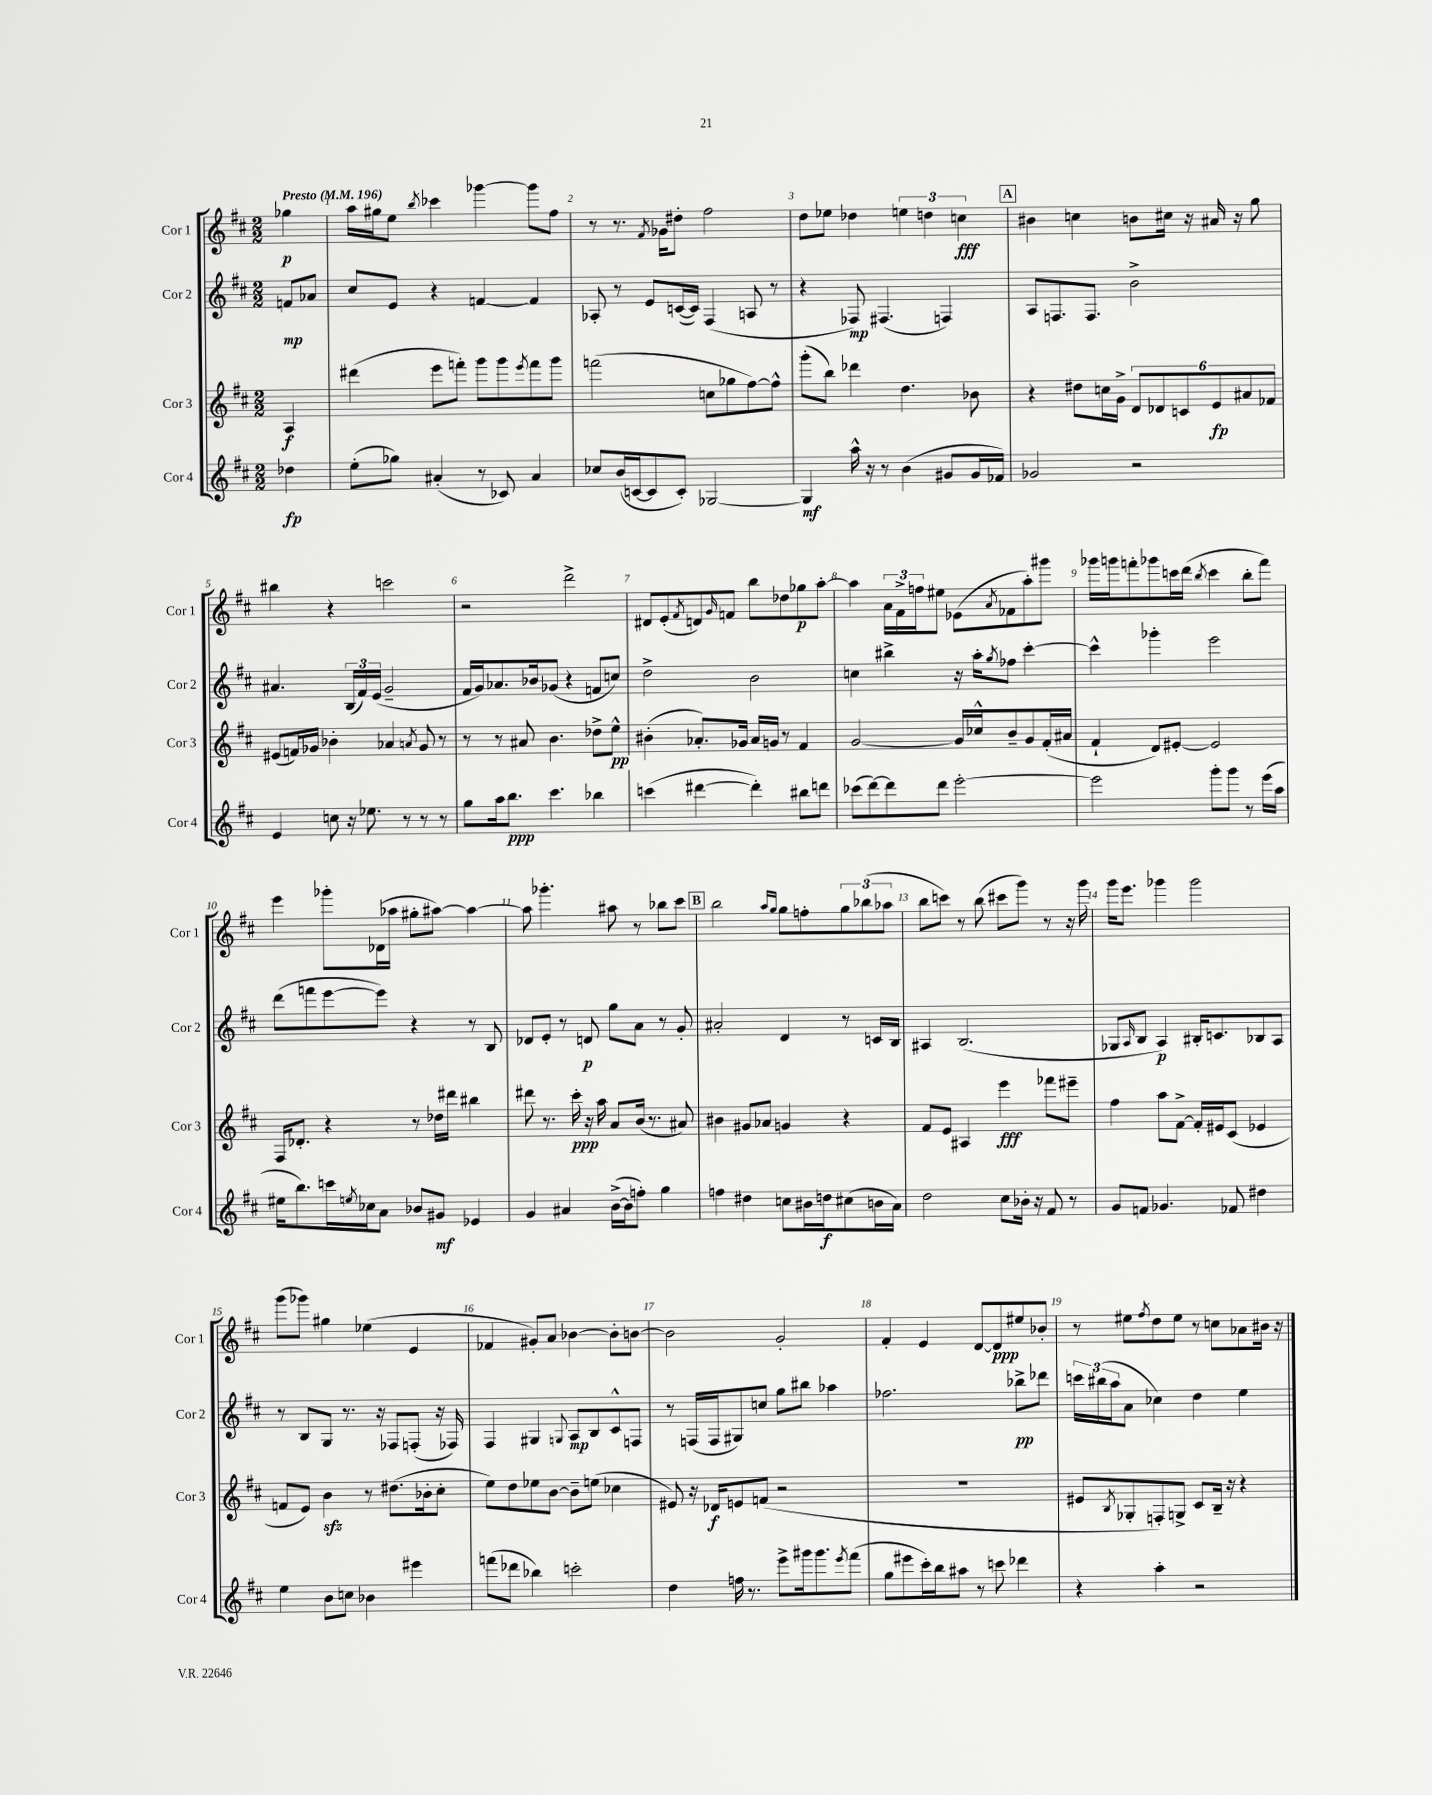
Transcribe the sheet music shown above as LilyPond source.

<<
\new StaffGroup <<
\new Staff = "s0" \with { instrumentName = "Cor 1" shortInstrumentName = "Cor 1" } {
    \clef treble \key d \major \numericTimeSignature \time 2/2 \partial 4 \tempo "Presto" 4 = 196
    ges''4\p |
    a''16 gis''16 e''8 \acciaccatura { b''8 } ces'''4 ges'''4~ ges'''8 fis''8 |
    r8 r8. \acciaccatura { fis'8 } ges'16 dis''8-. fis''2 |
    d''8 ees''8 des''4 \tuplet 3/2 { e''4 d''4 c''4\fff } |
    \mark \markup { \box "A" } bis'4 c''4 b'8 cis''16 r16 ais'16 r16 g''8 |
    bis''4 r4 c'''2 |
    r2 d'''2-> |
    dis'8 e'8-.( \acciaccatura { fis'8 } d'8) \grace { g'16 } f'8 b''8 des''8 ges''8\p a''8~-. |
    a''4 \tuplet 3/2 { a'16 fis'16-> f''16 } eis''8 ees'8( \acciaccatura { a'8 } fes'8 a''8-.) gis'''8 |
    ges'''16 g'''16 f'''8-. ges'''8 c'''16 d'''16( \acciaccatura { b''8 } c'''4 b''8-. f'''8) |
    e'''4 ges'''8-. des'16( aes''16 gis''8-. ais''8~) ais''4~ |
    ais''8 ges'''4.-. ais''8 r8 bes''8 cis'''8 |
    \mark \markup { \box "B" } b''2 \grace { a''16 g''16 } g''8 f''8-. \tuplet 3/2 { g''8 bes''8( aes''8 } |
    b''8 c'''8) r8 b''8( cis'''8 g'''8) r8 r16 g'''16 |
    g'''16 e'''8. ges'''4 ges'''2 |
    g'''8( ges'''8) gis''4 ees''4( e'4 |
    fes'4 gis'8-.) a'8 bes'4~ bes'8-. b'8~ |
    b'2 g'2-. |
    fis'4-. e'4 d'8~ d'8\ppp eis''8 bes'8-. |
    r8 eis''8 \acciaccatura { fis''8 } d''8 eis''8 r8 c''8 aes'8 bis'16 r16 \bar "|." |
}
\new Staff = "s1" \with { instrumentName = "Cor 2" shortInstrumentName = "Cor 2" } {
    \clef treble \key d \major \numericTimeSignature \time 2/2 \partial 4
    f'8\mp aes'8 |
    cis''8 e'8 r4 f'4~ f'4 |
    aes8-. r8 e'8 c'16~( c'16) fis4( a8 r8 |
    r4 fes8\mp) fis4.( f4) |
    \mark \markup { \box "A" } a8 f8. f8. b'2-> |
    ais'4. \tuplet 3/2 { b16( fis'16) e'16( } g'2-- |
    fis'16 g'16) aes'8. bes'16 ges'8( r4 f'8 c''8) |
    d''2-> b'2 |
    c''4 bis''4-> r16 a''16-. \acciaccatura { g''8 } fes''8 cis'''4~-. |
    cis'''4-^ ges'''4-. e'''2 |
    d'''8( f'''8 e'''8~ e'''8) r4 r8 b8 |
    des'8 e'8-. r8 d'8\p g''8 a'8 r8 g'8-. |
    \mark \markup { \box "B" } ais'2-. d'4 r8 c'16 b16 |
    ais4 b2.( |
    ges8 \grace { a16 } b8 a4\p) bis16-. c'8. bes8 a8 |
    r8 b8 g8 r8. r16 fes8 f8-.( r16 fes16) |
    fis4 gis4 \appoggiatura { g8 } a8\mp b8 cis'8-^ f8 |
    r8 f16( f16 gis8) c''8 g''8 bis''8 aes''4 |
    fes''2. bes''8->\pp des'''8 |
    \tuplet 3/2 { c'''16 bis''16( a''16 } a'8 ces''4) d''4 e''4 \bar "|." |
}
\new Staff = "s2" \with { instrumentName = "Cor 3" shortInstrumentName = "Cor 3" } {
    \clef treble \key d \major \numericTimeSignature \time 2/2 \partial 4
    a4\f |
    dis'''4( e'''8 f'''8-.) g'''8 g'''8 \acciaccatura { e'''8 } f'''8 g'''8 |
    f'''2( c''8 ges''8 fis''8~) fis''8-^ |
    g'''8-.( b''8) des'''4 d''4. bes'8 |
    \mark \markup { \box "A" } r4 dis''8 c''16 g'16-> \tuplet 6/4 { d'8 des'8 c'8 e'8\fp ais'8 fes'8 } |
    eis'8( f'16) ges'16 bes'4-. aes'4 \acciaccatura { a'8 } ges'8 r8 |
    r8 r8 ais'8 b'4. des''8-> e''8-^\pp |
    bis'4-.( aes'8.-.) ges'16 aes'16 g'16 r8 fis'4 |
    g'2~ g'16 ces''16-^ b'8-- g'8 fis'16-.( ais'16 |
    fis'4-! d'8) eis'8~-. eis'2 |
    fis16 des'8.-. r4 r8 des''16 dis'''16 bis''4 |
    dis'''8 r8. cis'''16-.\ppp r16 a''16 a'8 b'16( r8. ais'8) |
    \mark \markup { \box "B" } bis'4 gis'8 aes'8 g'4 r4 |
    fis'8 e'8 ais4 e'''4\fff fes'''8 eis'''8-- |
    fis''4 a''8 fis'8~-> fis'16-. eis'16 cis'8( ees'4 |
    f'8 e'8) b'4\sfz r8 dis''8.( bes'16-. cis''8-. |
    e''8) d''8 ees''8 b'8~ b'8-- e''8( ces''4 |
    eis'8) r16 des'16\f e'8 f'8( r2 |
    R1 |
    eis'8 \acciaccatura { b8 } ges8-. f8-.) g8-> cis'8 b16-- r16 r4 \bar "|." |
}
\new Staff = "s3" \with { instrumentName = "Cor 4" shortInstrumentName = "Cor 4" } {
    \clef treble \key d \major \numericTimeSignature \time 2/2 \partial 4
    des''4\fp |
    e''8-.( ges''8) ais'4-.( r8 ces'8) ais'4 |
    ces''8 b'16( c'16~ c'8 c'8-.) ges2~ |
    ges4\mf a''16-^ r16 r8 b'4( gis'8 gis'16 fes'16) |
    \mark \markup { \box "A" } ges'2 r2 |
    e'4 c''8 r16 ees''8. r8 r8 r8 |
    g''8 a''16 b''8.\ppp cis'''4. bes''4 |
    c'''4( dis'''4~ dis'''4-.) bis''8 d'''8 |
    ces'''8( d'''8~) d'''8 d'''8 e'''2~-. |
    e'''2 g'''8-. g'''8 r8 e'''16( a''16 |
    eis''16 b''8.) c'''16 \acciaccatura { e''8 } ces''16 a'8 bes'8 gis'8\mf ees'4 |
    g'4 ais'4 b'16~->( b'16 f''8-.) g''4 |
    \mark \markup { \box "B" } f''4 dis''4 c''8 bis'16 d''16\f cis''8( b'16 a'16) |
    d''2 cis''8 bes'16-. r16 fis'8 r8 |
    g'8 f'8 ges'4. fes'8 dis''4 |
    e''4 b'8 c''8 bes'4 eis'''4 |
    f'''8( des'''8 bes''4) c'''2-. |
    d''4 f''16 r8. e'''8-> gis'''16 gis'''8. \acciaccatura { e'''8 } fis'''8( |
    g''8 eis'''8 cis'''16-.) b''16 ais''8 r8 c'''8 des'''4 |
    r4 a''4-. r2 \bar "|." |
}
>>
>>
\layout { \context { \Score \override BarNumber.break-visibility = ##(#f #t #t) barNumberVisibility = #all-bar-numbers-visible } }
